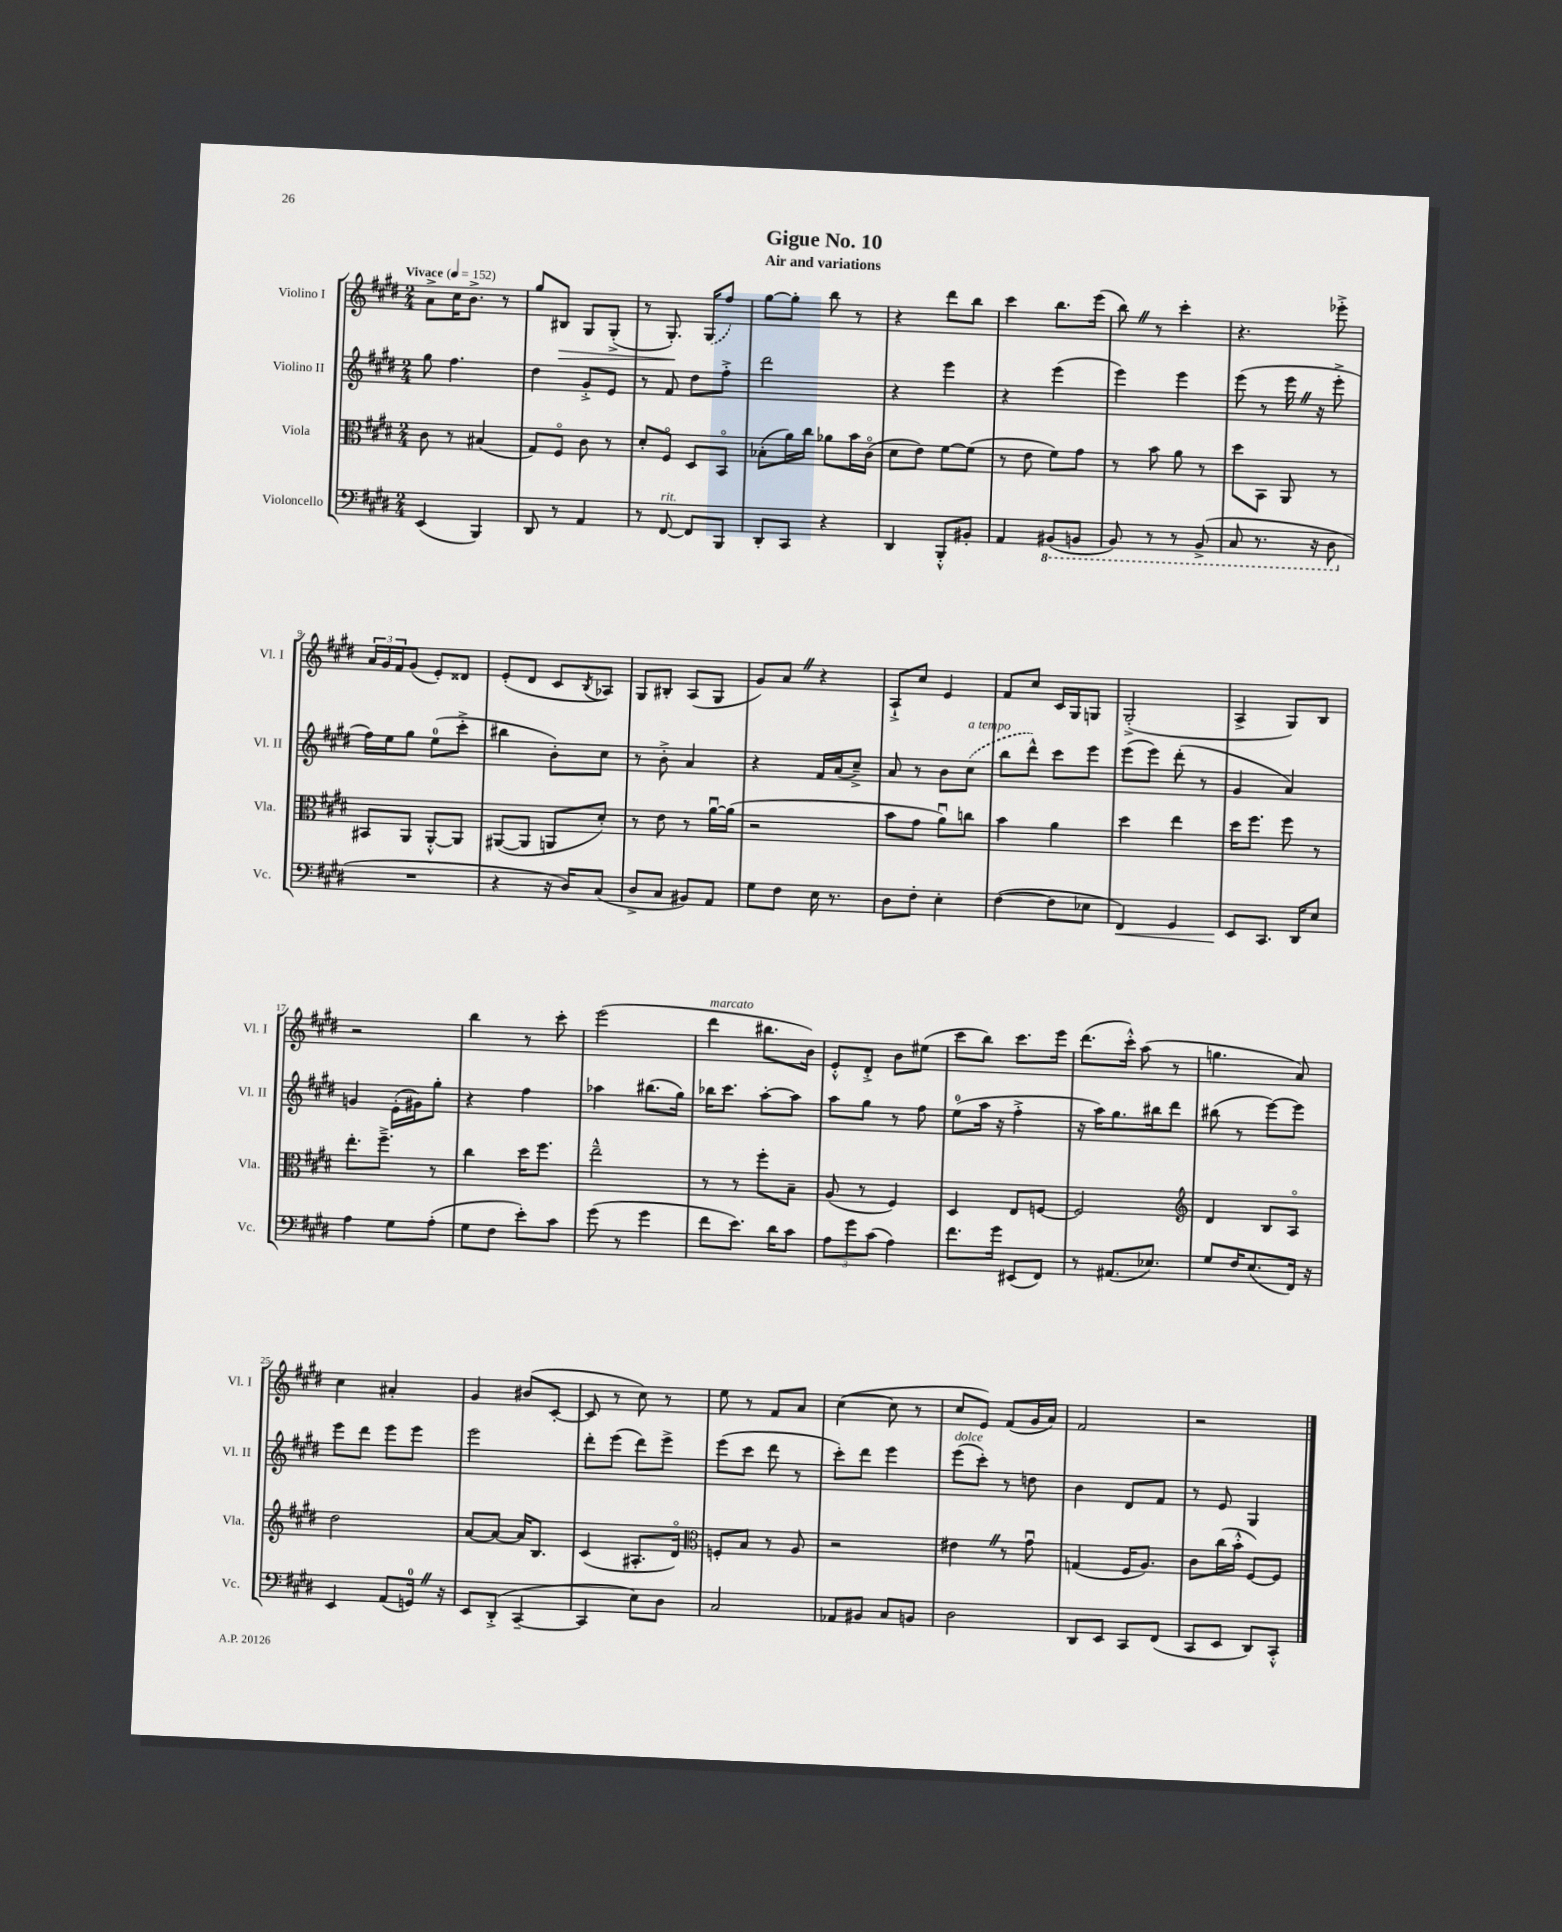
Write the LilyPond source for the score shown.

\header { title = "Gigue No. 10" subtitle = "Air and variations" }
<<
\new StaffGroup <<
\new Staff = "s0" \with { instrumentName = "Violino I" shortInstrumentName = "Vl. I" } {
    \clef treble \key e \major \numericTimeSignature \time 2/4 \tempo "Vivace" 4 = 152
    a'8-> cis''16 b'8.-> r8 |
    gis''8 bis8\> gis8 gis8-.->( |
    r8 gis8.-.\!) \once \slurDashed gis16( fis''8) |
    gis''8~ gis''8-. b''8 r8 |
    r4 dis'''8 b''8 |
    cis'''4 b''8. e'''16( |
    b''8) \once \override BreathingSign.text = \markup { \musicglyph "scripts.caesura.straight" } \breathe r8 cis'''4-. |
    r4. ees'''8-.-> |
    \tuplet 3/2 { a'16 gis'16 fis'16 } gis'8( e'8-.) disis'8 |
    e'8-.( dis'8 cis'8 \acciaccatura { b8 } aes8) |
    gis8 bis8-. a8( gis8 |
    gis'8) a'8 \once \override BreathingSign.text = \markup { \musicglyph "scripts.caesura.straight" } \breathe r4 |
    a8-!-> cis''8 e'4 |
    fis'8 cis''8 cis'16 gis16 g8 |
    gis2-.->( |
    a4-> gis8) b8 |
    r2 |
    b''4 r8 cis'''8-. |
    e'''2( |
    dis'''4^\markup { \italic "marcato" } bis''8. b'16) |
    e'8-.-^ dis'8-.-> b'8 eis''8( |
    cis'''8 b''8) cis'''8. e'''16 |
    dis'''8.( cis'''16-.-^) a''8( r8 |
    g''4. a'8) |
    cis''4 ais'4-. |
    gis'4 bis'8( cis'8~-. |
    cis'8 r8 cis''8) r8 |
    e''8 r8 fis'8 a'8 |
    cis''4~( cis''8 r8 |
    cis''8 e'8) fis'8( gis'16 a'16) |
    fis'2 |
    r2 \bar "|." |
}
\new Staff = "s1" \with { instrumentName = "Violino II" shortInstrumentName = "Vl. II" } {
    \clef treble \key e \major \numericTimeSignature \time 2/4
    gis''8 fis''4. |
    dis''4 gis'8-.-> e'8 |
    r8 fis'8 dis''8 fis''8-.-> |
    dis'''2 |
    r4 e'''4 |
    r4 e'''4( |
    e'''4) e'''4 |
    e'''8( r8 e'''16 \once \override BreathingSign.text = \markup { \musicglyph "scripts.caesura.straight" } \breathe r16 e'''8-.-> |
    fis''16) e''16 gis''8 e''8-0( cis'''8-.-> |
    bis''4 b'8-.) cis''8 |
    r8 b'8-.-> a'4 |
    r4 fis'16 a'16( cis''8--->) |
    a'8 r8 b'8 \once \slurDashed cis''8^\markup { \italic "a tempo" }( |
    b''8 dis'''8-^) cis'''8 e'''8 |
    e'''8( e'''8) dis'''8-.( r8 |
    gis'4 a'4) |
    g'4 e'16-.( gis'16) gis''8-. |
    r4 fis''4 |
    aes''4 bis''8.( gis''16) |
    bes''16 cis'''8. a''8~-. a''8 |
    a''8 gis''8 r8 fis''8 |
    e''8-0( a''16 r16 fis''4-.-> |
    r16 a''16) gis''8. bis''16 dis'''8 |
    bis''8( r8 e'''8~) e'''8 |
    e'''8 dis'''8 e'''8 e'''8 |
    e'''2 |
    dis'''8-. e'''8( dis'''8) e'''8-> |
    e'''8( cis'''8 dis'''8 r8 |
    cis'''8-.) dis'''8 e'''4 |
    e'''8^\markup { \italic "dolce" }( cis'''8-.) r8 d''8 |
    b'4 dis'8 fis'8 |
    r8 e'8 gis4 \bar "|." |
}
\new Staff = "s2" \with { instrumentName = "Viola" shortInstrumentName = "Vla." } {
    \clef alto \key e \major \numericTimeSignature \time 2/4
    cis'8 r8 bis4( |
    gis8) fis8\flageolet cis'8 r8 |
    dis'8-. fis8\flageolet dis8 b,8\flageolet |
    bes8-.( a'16) cis''16 aes'8 b'16 cis'16\flageolet( |
    dis'8 e'8) fis'8~ fis'8( |
    r8 e'8 fis'8) gis'8 |
    r8 b'8 a'8 r8 |
    dis''8 b,8 a,8 r8 |
    bis,8 a,8 a,8~-.-^ a,8 |
    ais,8~( ais,8 a,8 dis'8-.) |
    r8 e'8 r8 a'16~\downbow a'16( |
    r2 |
    b'8 gis'8 a'8\downbow) c''8 |
    b'4 a'4 |
    dis''4 e''4 |
    dis''16 fis''8. fis''8 r8 |
    e''8.-. fis''8.---> r8 |
    cis''4 dis''16 fis''8. |
    e''2---^ |
    r8 r8 fis''8-. b8-- |
    a8( r8 fis4) |
    dis4 e8 f8~ |
    f2 |
    \clef treble dis'4 b8 a8\flageolet |
    dis''2 |
    a'8~ a'8~ a'16 b8. |
    cis'4( ais8.-. dis'16\flageolet) |
    \clef alto f8-. b8 r8 a8 |
    r2 |
    eis'4 \once \override BreathingSign.text = \markup { \musicglyph "scripts.caesura.straight" } \breathe r8 gis'8\downbow |
    g4( fis16 a8.) |
    cis'8 cis''16( b'16-.-^ fis8~) fis8 \bar "|." |
}
\new Staff = "s3" \with { instrumentName = "Violoncello" shortInstrumentName = "Vc." } {
    \clef bass \key e \major \numericTimeSignature \time 2/4
    e,4( b,,4) |
    dis,8 r8 a,4 |
    r8 fis,8~^\markup { \italic "rit." } fis,8 b,,8 |
    dis,8-. cis,8 r4 |
    dis,4 b,,8-.-^ bis,8-. |
    a,4 \ottava #-1 bis,,8( b,,8 |
    b,,8) r8 r8 b,,8->( |
    cis,8 r8. r16 dis,8 \ottava #0 |
    R2 |
    r4 r16 dis16) cis8( |
    dis8-> cis8 bis,8) a,8 |
    gis8 fis8 e16 r8. |
    dis8 fis8-. e4-. |
    fis4~( fis8 ees8 |
    fis,4\<) gis,4 |
    e,8\! cis,8. dis,16 e8 |
    a4 gis8 a8-.( |
    gis8 fis8 e'8-.) cis'8 |
    gis'8( r8 gis'4 |
    fis'8 e'8.) dis'16 cis'8 |
    \tuplet 3/2 { a8 gis'8 cis'8( } a4) |
    fis'8. gis'16 eis,8( fis,8) |
    r8 ais,8.( ees8.) |
    gis8 fis16 e8.( fis,16) r16 |
    e,4 a,8( g,16-0) \once \override BreathingSign.text = \markup { \musicglyph "scripts.caesura.straight" } \breathe r16 |
    e,8 dis,8-.->( cis,4~-- |
    cis,4 e8) dis8 |
    cis2 |
    aes,8 bis,8 cis8 b,8 |
    dis2 |
    dis,8 e,8 cis,8 fis,8( |
    cis,8 e,8 dis,8) cis,8-.-^ \bar "|." |
}
>>
>>
